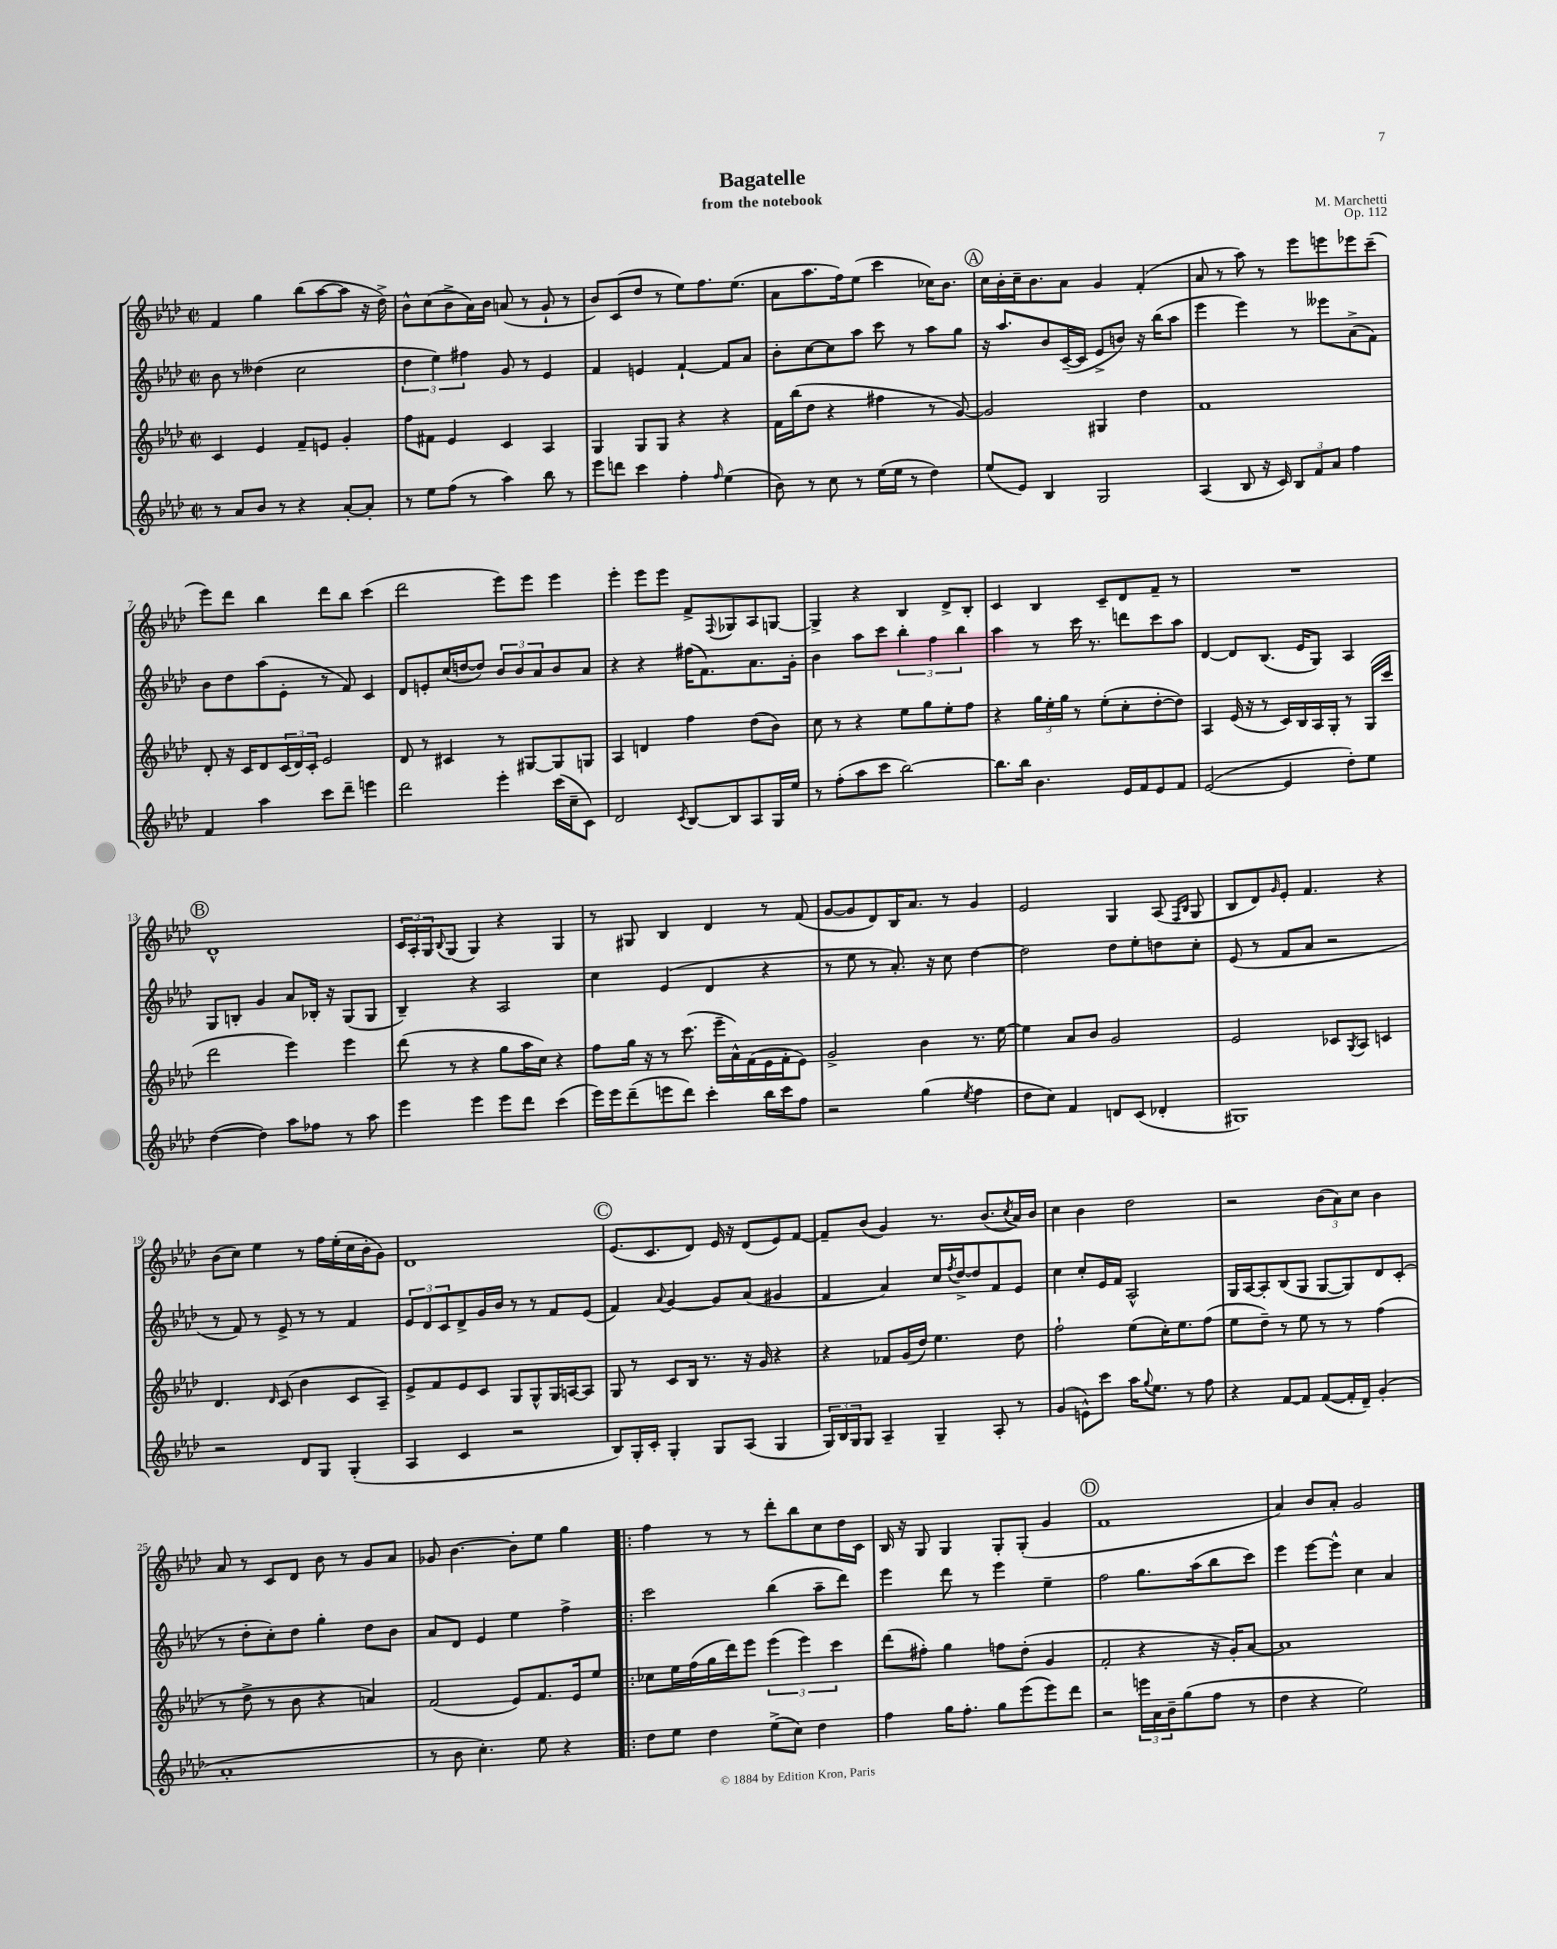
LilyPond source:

\header { title = "Bagatelle" composer = "M. Marchetti" subtitle = "from the notebook" opus = "Op. 112" }
<<
\new StaffGroup <<
\new Staff = "s0" {
    \clef treble \key aes \major \defaultTimeSignature \time 2/2
    f'4 g''4 bes''8( aes''8~ aes''8 r16 des''16->) |
    bes'8-^ c''8( bes'8-> aes'16) bes'16 a'8( r8 g'8-! r8 |
    bes'8) c'8( des''8 r8 ees''8) f''8. ees''8.( |
    aes'8 aes''8. f''16) ees''8( c'''4 ces''16) bes'8. |
    \mark \markup { \circle "A" } c''16 bes'16-. c''16-- bes'8. aes'8 g'4 f'4-.( |
    aes'8 r8 aes''8) r8 ees'''8 e'''8 ees'''8 c'''8--( |
    ees'''8) des'''8 bes''4 des'''8 bes''8 c'''4( |
    des'''2 ees'''8) ees'''8 ees'''4 |
    ees'''4-. ees'''8 ees'''8 f'8-> \appoggiatura { f8 } ges8 aes8 g8~ |
    g4-> r4 bes4 des'8-> bes8-. |
    c'4 bes4 c'8-- des'8 f'8-- r8 |
    R1 |
    \mark \markup { \circle "B" } des'1-^ |
    \tuplet 3/2 { c'16 aes16-. g16 } \appoggiatura { bes8 } g8( g4) r4 g4 |
    r8 gis8 bes4 des'4 r8 f'8( |
    g'8~ g'8 des'8) bes16 aes'8. r8 g'4 |
    ees'2 g4 aes8( \grace { f16 bes16 } g8 |
    bes8 des'8) \grace { g'16 } ees'8-. f'4. r4 |
    bes'8( c''8) ees''4 r8 f''16 ees''16-.( c''16 bes'16-. g'8) |
    des'1 |
    \mark \markup { \circle "C" } ees'8.( c'8. des'8) ees'16 r16 des'8( ees'8) f'8~ |
    f'8-- bes'8( g'4) r8. bes'8.( \acciaccatura { c''8 } aes'16) bes'16 |
    c''4 bes'4 des''2 |
    r2 \tuplet 3/2 { bes'8( aes'8) c''8 } bes'4 |
    aes'8 r8 c'8 des'8 bes'8 r8 g'8 aes'8 |
    ges'8 bes'4.~ bes'8-. ees''8 g''4 |
    \bar ".|:" f''4 r8 r8 des'''8-. bes''8 c''8 des''16 c'16 |
    bes16 r16 g8 g4 g8-. g8-.( g'4 |
    \mark \markup { \circle "D" } f'1 |
    aes'4) bes'8 aes'8-. g'2 \bar "|." |
}
\new Staff = "s1" {
    \clef treble \key aes \major \defaultTimeSignature \time 2/2
    bes'8 r8 deses''4( c''2 |
    \tuplet 3/2 { des''4 ees''4) fis''4 } g'8 r8 ees'4 |
    f'4 e'4 f'4~-! f'8 aes'8 |
    bes'8-. c''8~ c''8 aes''8 c'''8 r8 aes''8 g''8 |
    \mark \markup { \circle "A" } r16 aes''8. bes'8 c'16~--( c'16 ees'8-> b'8) r16 bes''16( aes''8 |
    ees'''4 ees'''4) r8 eeses'''8 aes'8->( f'8) |
    bes'8 des''8 aes''8( ees'8-. r8 f'8) c'4 |
    des'8 e'8-. c''16( d''16~ d''8) \tuplet 3/2 { bes'8 bes'8 aes'8 } bes'8 aes'8 |
    r4 r4 fis''16( f'8.) aes'8. g'16-. |
    bes'4 aes''8 c'''8 \tuplet 3/2 { bes''4-. f''4 bes''4 } |
    aes''4 r8 c'''16 r8. d'''8 c'''8 aes''8 |
    des'4~ des'8 bes8.( ees'16 g8) aes4 |
    \mark \markup { \circle "B" } g8 b8-. g'4 aes'8 bes16-. r16 g8( g8 |
    bes4--) r4 aes2 |
    c''4 ees'4( des'4 r4 |
    r8 ees''8 r8 aes'8.-.) r16 c''8 des''4~ |
    des''2 des''8 ees''8-. d''8 c''8-. |
    ees'8( r8 f'8 aes'8 r2 |
    r8 f'8) r8 ees'8-> r8 r8 f'4 |
    \tuplet 3/2 { ees'8 des'8 c'8 } des'8-> g'16 bes'16 r8 r8 f'8 ees'8( |
    \mark \markup { \circle "C" } f'4) \appoggiatura { aes'8 } g'4~ g'8 aes'8( gis'4 |
    f'4 aes'4) c''16 \acciaccatura { f''8 } des''16~-> des''8 f'8 ees'8 |
    c''4 c''8-. ees'16 f'16 aes2-^ |
    g16 aes16~ aes8-. bes8( g8 g8~ g8) des'8 c'8-.( |
    r8 des''8-. c''8-.) des''8 g''4-. des''8 bes'8 |
    aes'8 des'8 ees'4 ees''4 f''4-> |
    \bar ".|:" c'''2 bes''4( aes''8-- des'''8) |
    ees'''4 des'''8 r8 ees'''4 ees''4-- |
    \mark \markup { \circle "D" } f''2 g''8. aes''16( bes''8 c'''8) |
    ees'''4 ees'''8~ ees'''8-^ c''4 aes'4 \bar "|." |
}
\new Staff = "s2" {
    \clef treble \key aes \major \defaultTimeSignature \time 2/2
    c'4 ees'4 f'8-- e'8 g'4-. |
    f''8 fis'8 ees'4 c'4 aes4 |
    g4 g8 g8 r4 r4 |
    f'16 bes''16( des''8 r4 fis''4 r8 g'8~) |
    \mark \markup { \circle "A" } g'2 gis4 des''4 |
    f'1 |
    des'8-. r16 c'16 des'8 \tuplet 3/2 { c'16( des'16) c'16-. } ees'2 |
    des'8 r8 cis'4 r8 gis8~ gis8 g8 |
    aes4 d'4 f''4 des''8( bes'8) |
    c''8 r8 r4 ees''8 g''8 ees''8-. f''8 |
    r4 \tuplet 3/2 { g''16 ees''16-. g''16 } r8 ees''8-.( c''8-. des''8~-. des''8) |
    aes4 ees'16( r16 r8 c'16) bes16 aes16 g16-. r8 g16( c'''16 |
    \mark \markup { \circle "B" } des'''2 ees'''4) ees'''4 |
    des'''8( r8 r4 g''8 aes''16 c''16) r4 |
    f''8 g''16 r16 r8 c'''8.( ees'''16-- aes'16-^) f'16( ees'16 f'16-. ees'8) |
    g'2-> bes'4 r8. ees''16~ |
    ees''4 aes'8 bes'8 g'2 |
    ees'2 ces'8 \acciaccatura { g8 } aes8 c'4 |
    des'4. \grace { des'16 } c'8( bes'4 c'8 aes8--) |
    ees'8-> f'8 ees'8 c'8 g8 g8-^ g16 a16~ a8 |
    \mark \markup { \circle "C" } g8 r8 c'8 bes16 r8. r16 g'16 r4 |
    r4 fes'8 g'16( des''16) ees''4. des''8 |
    f''2-! ees''8( c''16-.) ees''8. f''8( |
    ees''8 des''8--) r8 ees''8 r8 r8 f''4( |
    r8 des''8-> r8 bes'8 r4 a'4) |
    f'2( ees'8) f'8. ees'16 ees''8 |
    \bar ".|:" ces''8 ees''16 f''16( g''16 des'''16) ees'''8 \tuplet 3/2 { ees'''4( ees'''4) c'''4 } |
    des'''8( fis''8-.) g''4 f''8 des''8-.( g'4 |
    \mark \markup { \circle "D" } f'2-. r4 r16 g'16-.) aes'8~ |
    aes'1 \bar "|." |
}
\new Staff = "s3" {
    \clef treble \key aes \major \defaultTimeSignature \time 2/2
    r8 aes'8 bes'8 r8 r4 aes'8~-. aes'8-. |
    r8 ees''8 f''8( r8 aes''4) bes''8 r8 |
    ees'''8 d'''8 c'''4 f''4-. \grace { f''16 } ees''4( |
    bes'8) r8 c''8 r8 ees''16( ees''16 r8 des''4) |
    \mark \markup { \circle "A" } ees''8( ees'8) bes4 g2 |
    aes4( bes8 r16 c'16) \tuplet 3/2 { bes8 f'8 aes'8 } f''4 |
    f'4 aes''4 c'''8 des'''8-- e'''4 |
    des'''2 ees'''4-. c'''16( c''16-- c'8) |
    des'2 \acciaccatura { c'8 } bes8~ bes8 aes8 g16 ees''16 |
    r8 f''8-.( aes''8 c'''8 bes''2~) |
    bes''8. bes''16 bes'4. ees'16 f'16 ees'8 f'8 |
    ees'2~( ees'4 des''8-.) ees''8 |
    \mark \markup { \circle "B" } des''4~( des''4) aes''8 fes''8 r8 aes''8 |
    ees'''4 ees'''4 ees'''8 des'''8 c'''4( |
    ees'''16) ees'''16 des'''8--( e'''8 des'''8) c'''4-. bes''16 c'''16 f''8 |
    r2 g''4( \acciaccatura { ees''8 } f''4 |
    des''8 c''8) f'4 d'8 c'8( des'4-. |
    gis1) |
    r2 des'8 g8 g4-.( |
    aes4 c'4 r2 |
    \mark \markup { \circle "C" } bes8) g16-. c'16-. g4-. g8 aes8( g4 |
    \tuplet 3/2 { g16) bes16 g16 } g8 aes4-- g4-- aes8-. r8 |
    g'4( e'8-^) c'''8 aes''16 \appoggiatura { g''8 } ees''8. r8 f''8 |
    r4 f'8~ f'8 f'8~( f'16-. des'16--) g'4-.( |
    aes'1-. |
    r8 bes'8 c''4.-.) ees''8 r4 |
    \bar ".|:" des''8 ees''8 des''4 ees''8->( c''8) des''4 |
    f''4 g''16 f''8.-. g''8 ees'''8( ees'''8) des'''8 |
    \mark \markup { \circle "D" } r2 \tuplet 3/2 { e'''16 aes'16 bes'16-- } g''8( f''8 r8 |
    des''4 r4 ees''2) \bar "|." |
}
>>
>>
